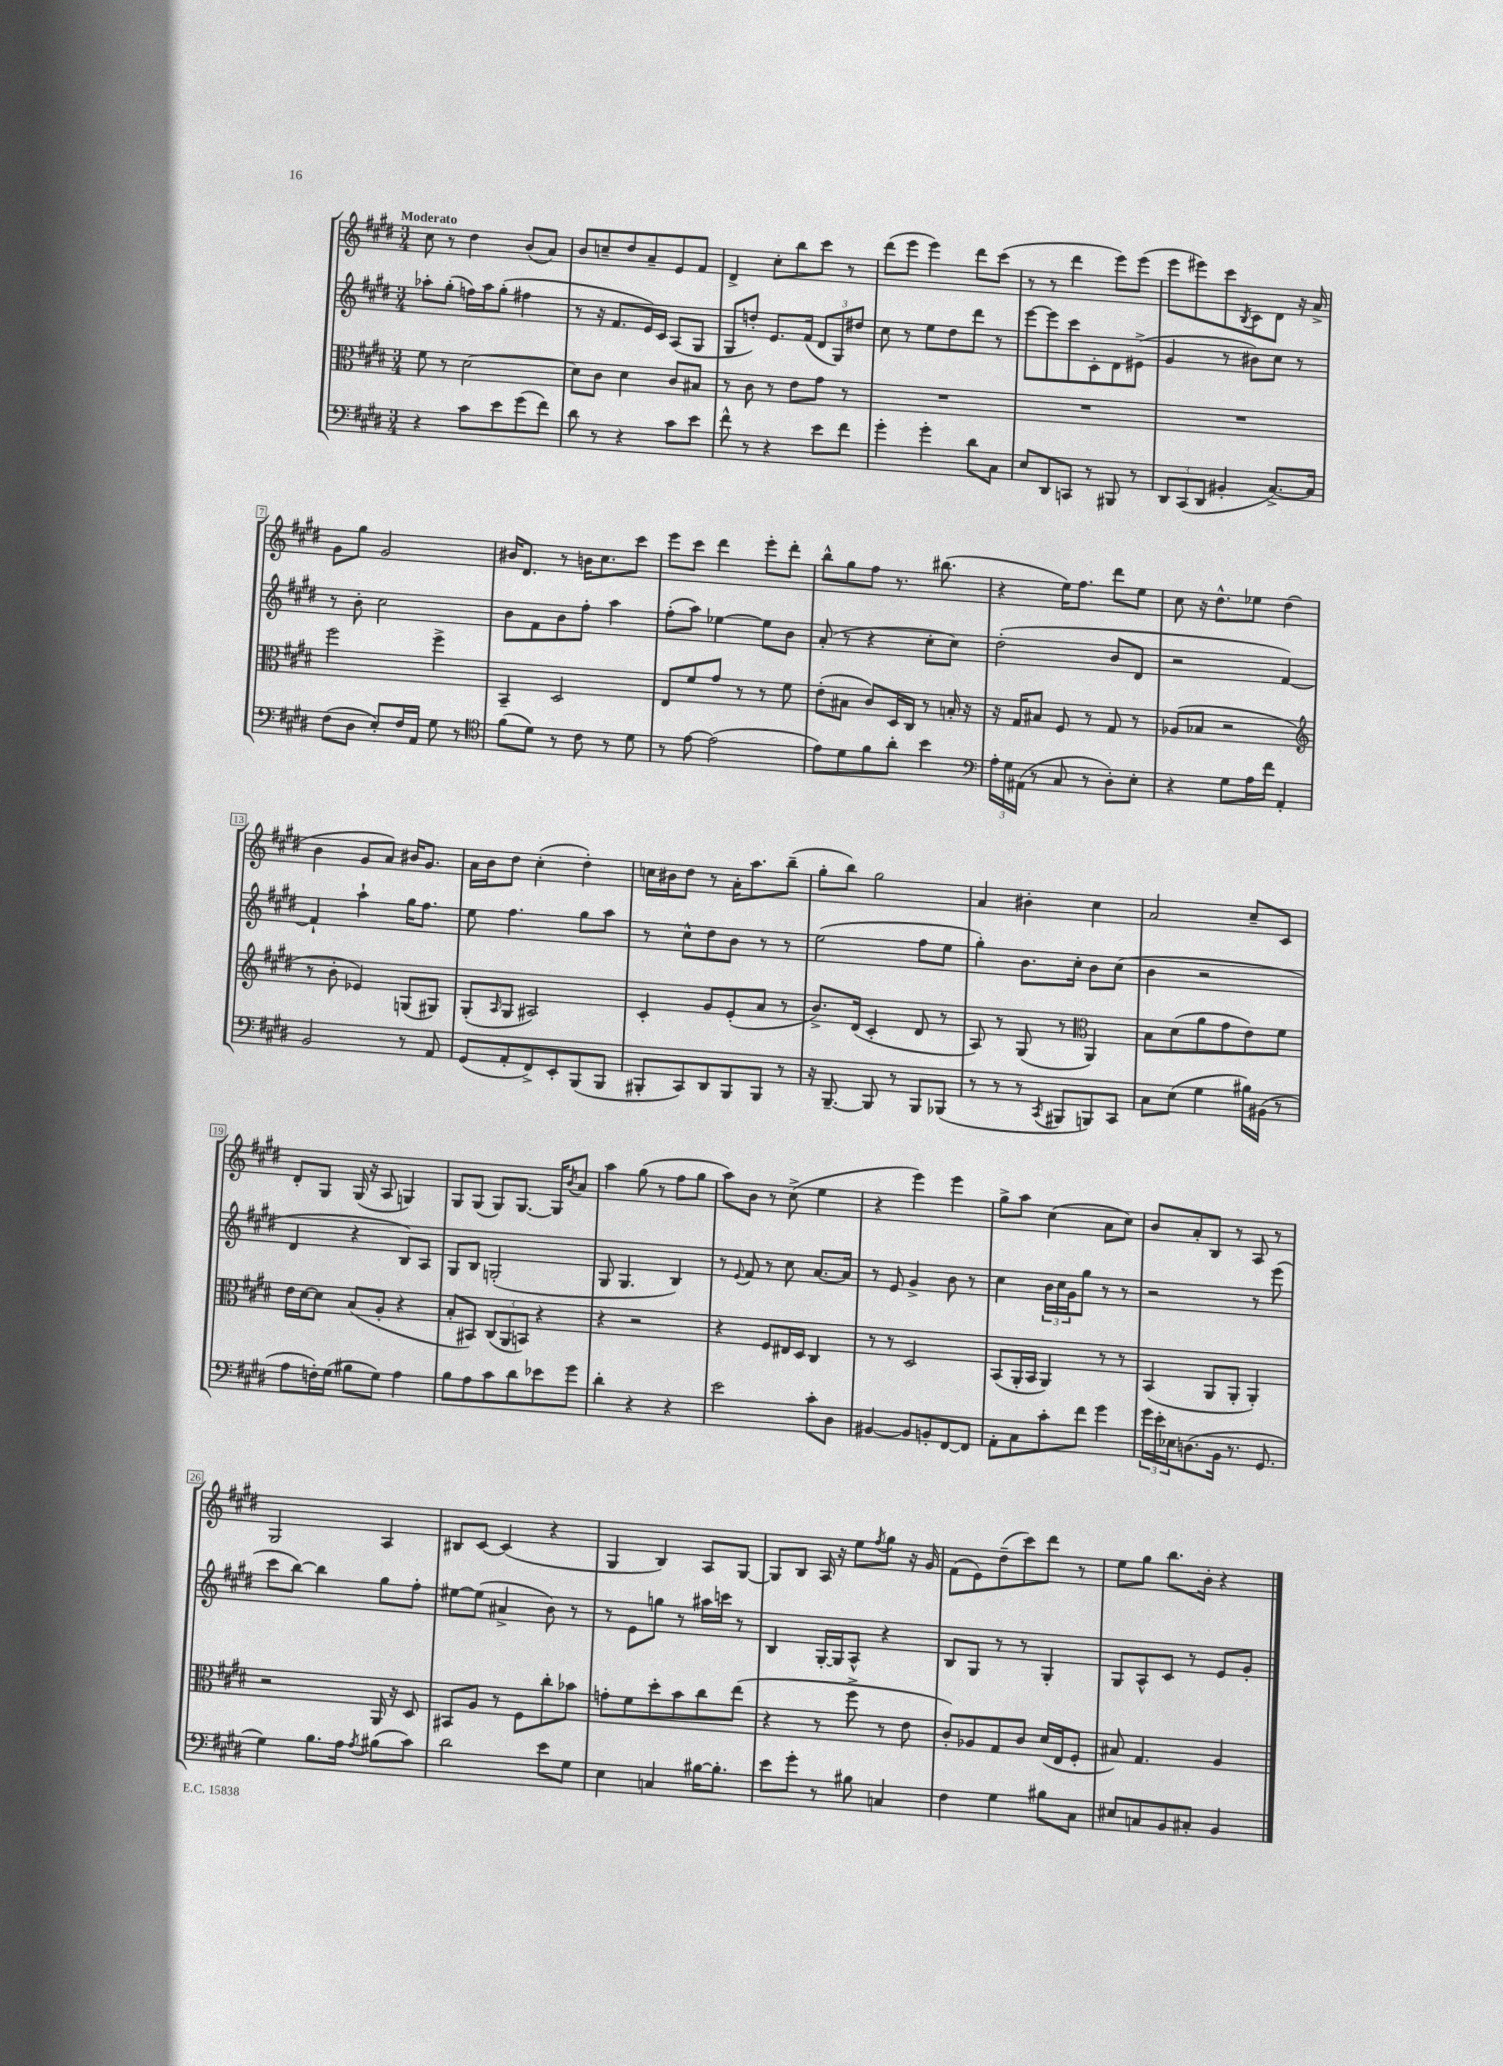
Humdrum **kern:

**kern	**kern	**kern	**kern
*staff4	*staff3	*staff2	*staff1
*clefF4	*clefC3	*clefG2	*clefG2
*k[f#c#g#d#]	*k[f#c#g#d#]	*k[f#c#g#d#]	*k[f#c#g#d#]
*M3/4	*M3/4	*M3/4	*M3/4
4r	8f#	8aa-'	8cc#
.	8r	(8gg#'	8r
8c#	[2d#	16ff)	4dd#
.	.	16aa-	.
8e	.	(8gg#'	.
(8g#	.	4ff#	(8b
8f#)	.	.	8a)
=	=	=	=
8d#	8d#]	8r	8b
8r	8c#	16r	8cc~
.	.	8.f#	.
4r	4d#	.	8dd#
.	.	16e)	8a~
.	.	16c#	.
8c#	8c#	(8A	8e
8e	8B#	8G#	8f#
=	=	=	=
8f#^^	8r	8G#	4d#^
8r	8c#	8dd')	.
4r	8r	8.e	8cc#'
.	8e	.	8bb
.	.	(16f#	.
8e	8g#	12d#	8ccc#
.	.	12G#)	.
8f#	8r	.	8r
.	.	12dd#	.
=	=	=	=
4g#'	2.r	8cc#	(8ddd#
.	.	8r	8eee
4g#'	.	8ee	4eee)
.	.	8dd#	.
8d#	.	8ddd#	8ddd#
8C#	.	8r	(8ccc#
=	=	=	=
8E	2.r	[8eee	8r
8DD#	.	8eee]	8r
8CC	.	8ccc#	4ddd#
8r	.	8c#'	.
8BBB#	.	8d#	8eee)
8r	.	(8e#^	(8eee
=	=	=	=
12DD#	2.r	4g#	8eee
(12CC#	.	.	.
.	.	.	8eee#)
12DD#	.	.	.
4BB#'	.	8r	8ccc#
.	.	.	8qB
.	.	8b#)	8c#
[8.C#^)	.	8cc#	8d#
.	.	8r	16r
16C#]	.	.	16a^
=	=	=	=
(8F#	2ff#	8r	8g#
8D#	.	8b'	8gg#
8E')	.	2cc#	2g#
16F#	.	.	.
16AA	.	.	.
8G#	4ff#^	.	.
8r	.	.	.
=	=	=	=
*clefC4	*	*	*
(8f#	4BB~	8b	16b#
.	.	.	8.d#
8d#)	.	8f#	.
8r	2D#	8b	8r
8c#	.	8ff#'	16b
.	.	.	8.cc#
8r	.	4aa	.
8d#	.	.	8ccc#
=	=	=	=
8r	8E	(8ff#'	8eee
[8e	8f#	8aa)	8ccc#
(2e]	8g#	[4ee-	4ddd#
.	8r	.	.
.	8r	8ee-]	8eee'
.	8f#	8b	8ddd#'
=	=	=	=
8e)	(8e'	(8a'	8bb^^
8d#	8B#	8r	8gg#
8f#	8c#)	4r	8ff#
8a'	16D#	.	8.r
.	16C#	.	.
4b	8r	8cc#'	.
.	.	.	(8.bb#
.	16B'	8cc#)	.
.	16r	.	.
=	=	=	=
*clefF4	*	*	*
24A'	16r	(2dd#'	4r
24G#	.	.	.
.	16G#	.	.
(24AA#	.	.	.
8r	8B#	.	.
8C#	8F#	.	16ee)
.	.	.	8.ff#
8r	8r	.	.
8D#')	8G#	8b	8ddd#
8E'	8r	8d#	8ee
=	=	=	=
4r	(8A-	2r	8cc#
.	8B-	.	16r
.	.	.	8.dd#^^
8G#	2r	.	.
16A	.	.	8ee-
16f#	.	.	.
4AA'	.	[4f#)	(4dd#
=	=	=	=
*	*clefG2	*	*
2BB	8r	4f#`]	4b
.	8b'	.	.
.	4e-)	4aa`	8g#
.	.	.	8a)
8r	(8G	16gg#	16b#
.	.	8.ff#	8.g#
8AA	8G#)	.	.
=	=	=	=
(8GG#	(8G#'	8ee	16a
.	.	.	16b
.	16qqA	.	.
8AA'	8G#	4.ff#	8dd#
8FF#^)	2A#)	.	(4cc#'
8EE'	.	.	.
(8BBB	.	8gg#	4dd#')
8BBB	.	8aa	.
=	=	=	=
8BBB#'	4c#'	8r	16cc
.	.	.	16b#
8CC#)	.	8cc#^^	8dd#
8DD#	8g#	8dd#	8r
8BBB#	(8e'	8b	16a'
.	.	.	8.aa
8BBB#	8a	8r	.
8r	8r	8r	(8bb~
=	=	=	=
16r	8.b^)	(2ee	8gg#'
[8.BBB~	.	.	.
.	.	.	8bb)
.	(16d#	.	.
8BBB]	4c#'	.	2gg#
8r	.	.	.
8BBB	8d#	8ff#	.
(8BBB-	8r	8ee	.
=	=	=	=
8r	8A)	4gg#')	4a
8r	8r	.	.
8r	(8G#	8.b	4b#'
8qCC#	.	.	.
8BBB#	8r	.	.
.	.	16cc#'	.
*	*clefC3	*	*
8BBB)	4AA)	8b	4cc#
8CC#	.	(8cc#	.
=	=	=	=
8C#	8B	4b	2a
(8E	(8d#	.	.
4G#	8a	2r	.
.	8g#	.	.
16B#)	8e)	.	8cc#~
(16BB#	.	.	.
8r	8f#	.	8c#
=	=	=	=
8A	16e	4d#	8d#'
.	[16d#	.	.
16F')	8d#]	.	8G#
(16G#	.	.	.
8B#	(8B	4r	(16G#
.	.	.	16r
8G#)	8A'	.	8A
4A	4r	8B)	4G)
.	.	8A	.
=	=	=	=
8B	8B'	8G#	8G#
8A	8BB#)	8B	(8G#
8c#	(12C#	(2G'	8G#)
.	12AA	.	.
8d#	.	.	[8.G#
.	12BB)	.	.
8e-	4r	.	.
.	.	.	16G#]
.	.	.	8qb
8g#	.	.	8a
=	=	=	=
4d#'	4r	8G#	4aa
.	.	4.G#	.
4r	2r	.	(8gg#
.	.	.	8r
4r	.	4B)	8ff#
.	.	.	8gg#
=	=	=	=
2e	4r	8r	8aa)
.	.	8qqe	.
.	.	8f#	8b
.	8F#	8r	8r
.	16E#	8cc#	(8cc#^
.	16D#	.	.
8c#'	4C#	[8.a	4ee
8D#	.	.	.
.	.	16a]	.
=	=	=	=
[4BB#	8r	8r	4r
.	8r	8e	.
8BB#]	2D#	4g#^	4eee)
8BB'	.	.	.
[8FF#	.	8b	4eee
8FF#]	.	8r	.
=	=	=	=
8AA'	(8BB	4cc#	8gg#^
8C#	16AA'	.	8aa
.	16BB	.	.
8c#'	4AA)	24b	(4cc#
.	.	24cc#	.
.	.	24g#	.
8f#	.	8gg#	.
4g#	8r	8r	8a
.	8r	8r	8cc#)
=	=	=	=
24g#	(4BB	2r	8b
24e'	.	.	.
24E-	.	.	.
(8.D	.	.	8a'
.	8AA	.	8B
16BB	.	.	.
8.r	8AA'	.	8r
.	4AA')	8r	8A
8.GG#	.	.	.
.	.	(8eee	8r
=	=	=	=
4G#)	2r	8ccc#	2G#
.	.	[8bb)	.
8.B	.	4bb]	.
16A	.	.	.
8qA	.	.	.
(8B#	16AA	8gg#	4A
.	16r	.	.
8c#)	8D#	8ff#'	.
=	=	=	=
2d#	8BB#	[8ee#	8B#
.	8A	(8ee#]	[8c#
.	8r	4a#^	(4c#]
.	8F#	.	.
8e	8cc#'	8b)	4r
8G#	8b-	8r	.
=	=	=	=
4E	8g'	8r	4G#
.	8f#	8e	.
4C	8dd#'	8gg	4B)
.	8b	8r	.
[16B#	8cc#	16aa#	8A
8.B#']	.	16ccc	.
.	(8ee	8r	[8G#
=	=	=	=
8e	4r	4B	8G#]
8g#'	.	.	8B
8r	8r	[16G#'	16A
.	.	16G#]	16r
8B#	8ff#^	8A^^	8ee
.	.	.	8qff#
4C	8r	4r	8gg#
.	8e	.	16r
.	.	.	16g#
=	=	=	=
4F#	8c#')	8B	(8f#
.	8A-	8G#	8e)
4G#	8G#	8r	(8dd#~
.	8c#	8r	8ccc#)
8B#	(16d#	4G#'	8ddd#
.	16E	.	.
8C#	8F#'	.	8r
=	=	=	=
8E#	8B#)	8G#	8ee
8C	4.G#	8A^^	8gg#
8BB	.	8c#	8.bb
8C#'	.	8r	.
.	.	.	16b'
4BB	4A	8e	4r
.	.	8g#'	.
==	==	==	==
*-	*-	*-	*-
